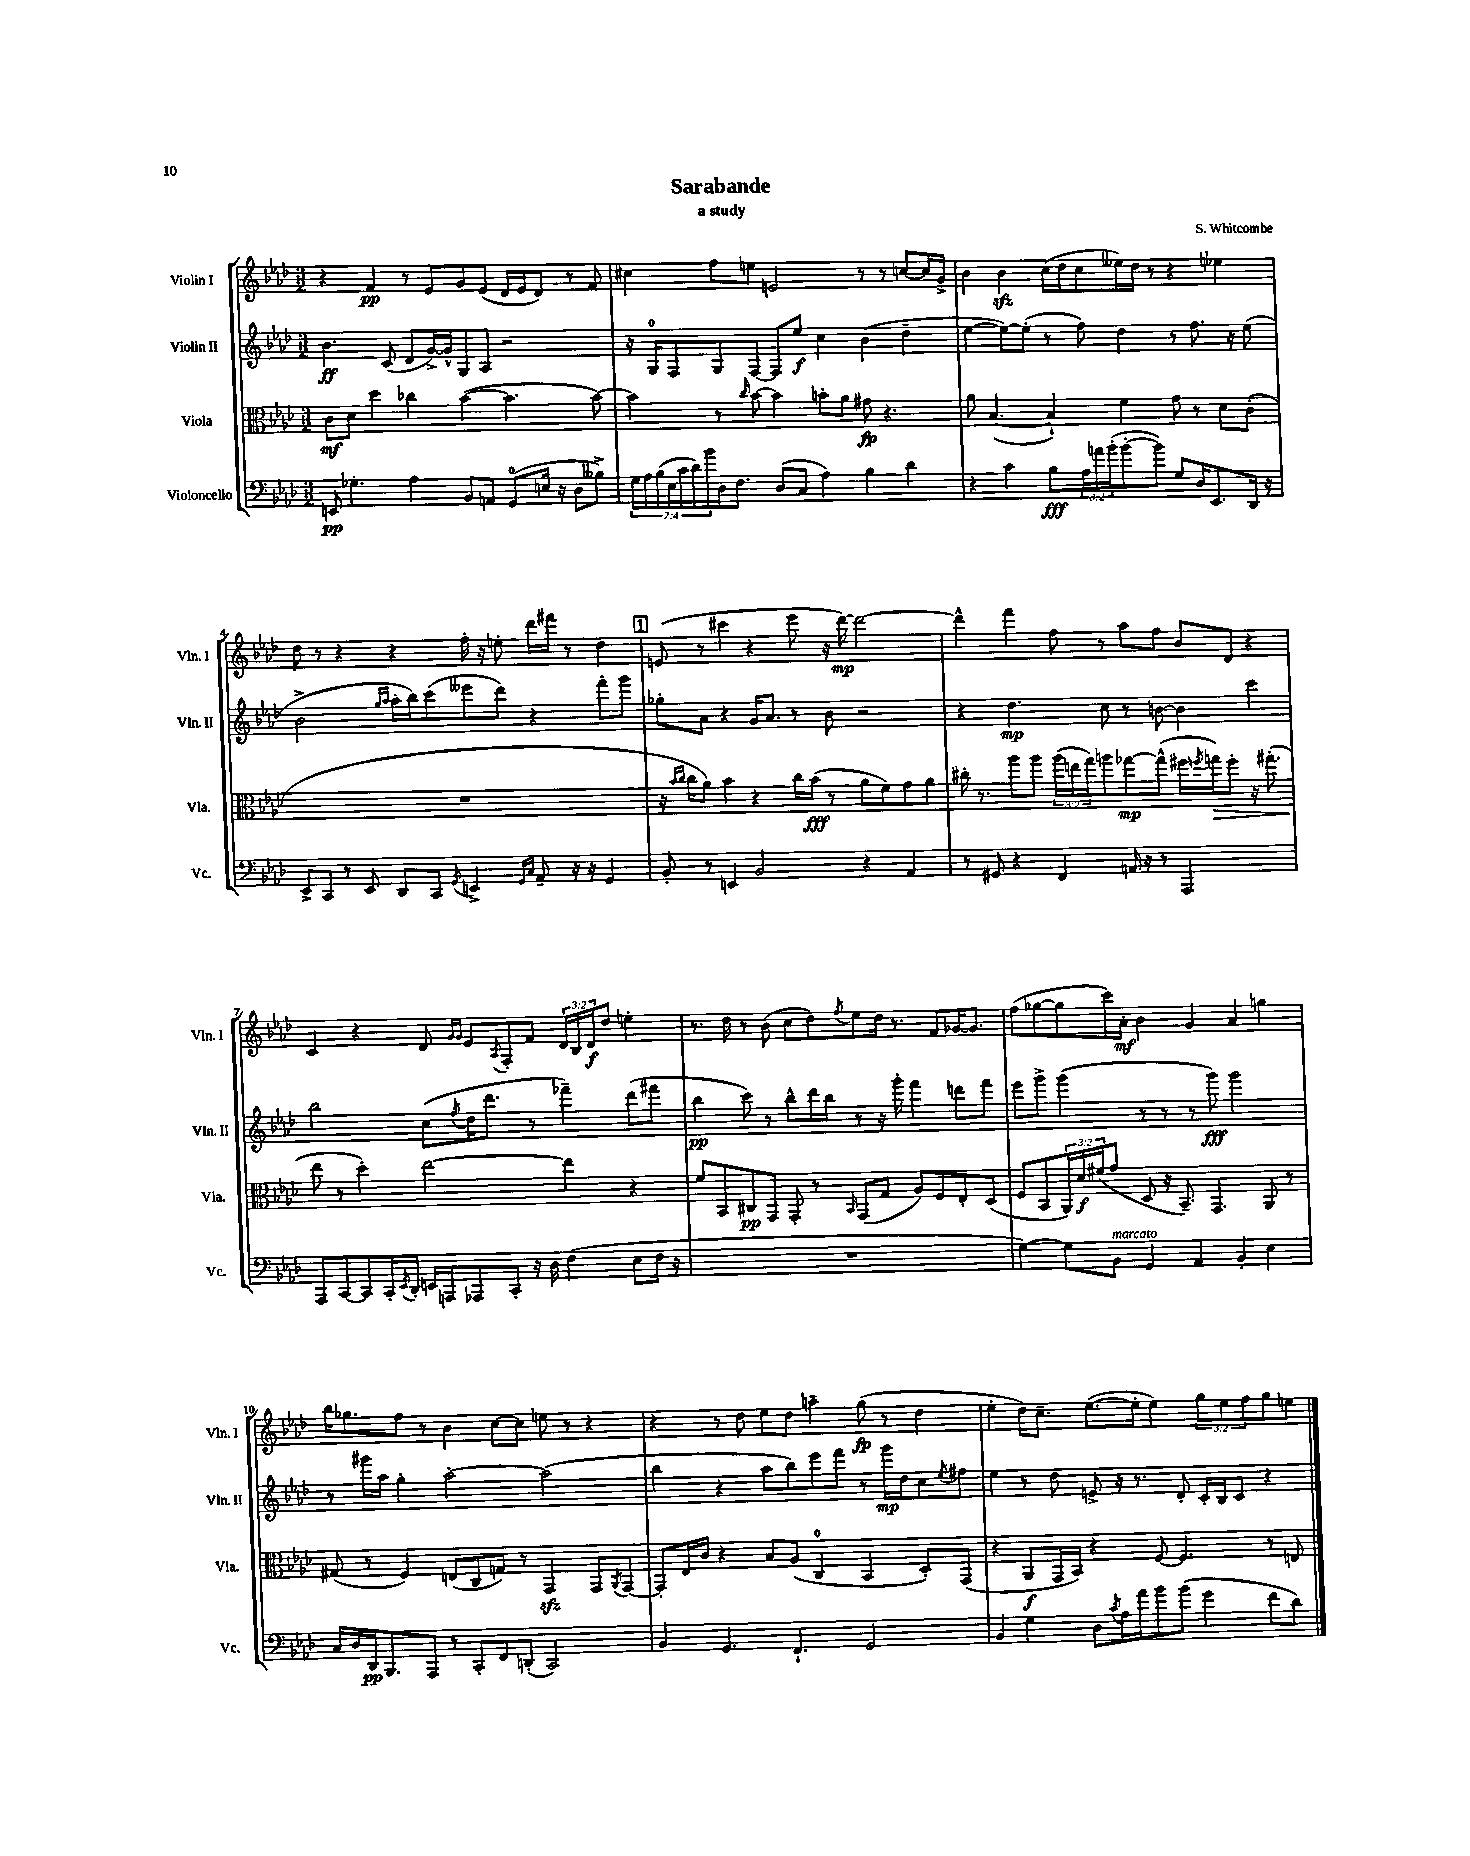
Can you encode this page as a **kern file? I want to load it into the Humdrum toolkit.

**kern	**dynam	**kern	**dynam	**kern	**dynam	**kern	**dynam
*part4	*part4	*part3	*part3	*part2	*part2	*part1	*part1
*staff4	*staff4	*staff3	*staff3	*staff2	*staff2	*staff1	*staff1
*I"Violoncello	*	*I"Viola	*	*I"Violin II	*	*I"Violin I	*
*I'Vc.	*	*I'Vla.	*	*I'Vln. II	*	*I'Vln. I	*
*clefF4	*	*clefC3	*	*clefG2	*	*clefG2	*
*k[b-e-a-d-]	*	*k[b-e-a-d-]	*	*k[b-e-a-d-]	*	*k[b-e-a-d-]	*
*M3/2	*	*M3/2	*	*M3/2	*	*M3/2	*
=1	=1	=1	=1	=1	=1	=1	=1
8EEn/	pp	8c\L	mf	4.b-\	ff	4r	.
4.G-X'\	.	8d-\J	.	.	.	.	.
.	.	4dd-\	.	.	.	4f/	pp
.	.	.	.	(8c/	.	.	.
4A-\	.	4cc-X\	.	8d-/L	.	8r	.
.	.	.	.	[16g^/L)	.	8e-/L	.
.	.	.	.	16g^^/J]	.	.	.
8BB-/L	.	([4b-\	.	8G/	.	8g/	.
8AAn/J	.	.	.	8A-/J	.	(8e-/J	.
(8GG/L	.	4.b-\]	.	2r	.	16d-/LL	.
.	.	.	.	.	.	16e-/J	.
16En/Jk	.	.	.	.	.	8d-/J)	.
16r	.	.	.	.	.	.	.
8D-\L	.	.	.	.	.	8r	.
8B--X^\J)	.	[8b-\)	.	.	.	8f/	.
=2	=2	=2	=2	=2	=2	=2	=2
28G\LL	.	4b-\]	.	16r	.	4cc#X\	.
28A-\	.	.	.	.	.	.	.
.	.	.	.	16G/KL	.	.	.
(28B-\	.	.	.	.	.	.	.
28E-\	.	.	.	.	.	.	.
.	.	.	.	8F/	.	.	.
28c\	.	.	.	.	.	.	.
28d-\)	.	.	.	.	.	.	.
28b-\	.	.	.	.	.	.	.
16D-\J	.	8r	.	8G/	.	8ff\L	.
8.F\J	.	.	.	.	.	.	.
.	.	16qqcc/	.	.	.	.	.
.	.	[8b-\	.	[8F/J	.	8een\J	.
(8D-/L	.	4b-\]	.	8F/L]	.	2en/	.
8C/J	.	.	.	8ee-/J	f	.	.
4A-\)	.	8bn'\L	.	4cc\	.	.	.
.	.	8a-\J	.	.	.	.	.
4B-\	.	8g#X\	fp	(4b-\	.	8r	.
.	.	4.r	.	.	.	8r	.
4d-\	.	.	.	4dd-~\	.	[8ccn/L	.
.	.	.	.	.	.	16cc/L]	.
.	.	.	.	.	.	16g^/JJ	.
=3	=3	=3	=3	=3	=3	=3	=3
4r	.	8a-\	.	[4ee-\	.	4b-\	.
.	.	([4.B-/	.	.	.	.	.
4c\	.	.	.	8ee-\L_)	.	4b-zz\	.
.	.	.	.	(8ee-'\J]	.	.	.
8B-\L	fff	4B-`/])	.	8r	.	(16cc\LL	.
.	.	.	.	.	.	16dd-\J	.
24A-\L	.	.	.	8ff\)	.	8cc\	.
24an\	.	.	.	.	.	.	.
(24b-'\J	.	.	.	.	.	.	.
[8b-'\	.	4f\	.	4dd-\	.	16ee--X\L)	.
.	.	.	.	.	.	16dd-\JJ	.
8b-\J])	.	.	.	.	.	8r	.
8G/L	.	8g\	.	8r	.	4r	.
16D-/K	.	8r	.	8.ff\	.	.	.
8.EE-/	.	.	.	.	.	.	.
.	.	8d-\L	.	.	.	4ee-X\	.
.	.	.	.	16r	.	.	.
16DD-/Jk	.	(8c'\J	.	(8ee-\	.	.	.
16r	.	.	.	.	.	.	.
!!LO:LB:g=z
=4	=4	=4	=4	=4	=4	=4	=4
8EE-^/L	.	1.r	.	2b-^\	.	8dd-\	.
8CC/J	.	.	.	.	.	8r	.
8r	.	.	.	.	.	4r	.
8EE-/	.	.	.	.	.	.	.
.	.	.	.	16qqgg/LL	.	.	.
.	.	.	.	16qqaa-/JJ	.	.	.
8DD-/L	.	.	.	16aa-'\LL	.	4r	.
.	.	.	.	16bb-\J)	.	.	.
8CC/J	.	.	.	(8ccc\	.	.	.
8qGG/	.	.	.	.	.	.	.
4EEn^/	.	.	.	8eee--X\	.	16ff'\	.
.	.	.	.	.	.	16r	.
.	.	.	.	8ddd-\J)	.	8een'\	.
16qqGG/LL	.	.	.	.	.	.	.
16qqC/JJ	.	.	.	.	.	.	.
8AA-~/	.	.	.	4r	.	16ddd-\LL	.
.	.	.	.	.	.	16fff#X\JJ	.
16r	.	.	.	.	.	8r	.
16r	.	.	.	.	.	.	.
4GG/	.	.	.	8fff'\L	.	4dd-\	.
.	.	.	.	8ggg\J	.	.	.
!!LO:REH:place=s1:t=1
=5	=5	=5	=5	=5	=5	=5	=5
8BB-'/	.	16r	.	8gg-X'\L	.	(8en/	.
.	.	16qqb-/LL	.	.	.	.	.
.	.	16qqcc/JJ	.	.	.	.	.
.	.	16cc\KL	.	.	.	.	.
8r	.	8a-\J)	.	8a-\J	.	8r	.
4EEn/	.	4b-\	.	4r	.	4ccc#X\	.
2BB-/	.	4r	.	16g/KL	.	4r	.
.	.	.	.	8.a-/J	.	.	.
.	.	16cc\LL	.	8r	.	8eee-\	.
.	.	(16b-\JJ	fff	.	.	.	.
.	.	8r	.	8b-\	.	16r	.
.	.	.	.	.	.	[16ddd-\)	mp
4r	.	8a-\L	.	2r	.	2ddd-\_	.
.	.	8f\)	.	.	.	.	.
4AA-/	.	8g\	.	.	.	.	.
.	.	8a-\J	.	.	.	.	.
=6	=6	=6	=6	=6	=6	=6	=6
8r	.	16cc#X'\	.	4r	.	4ddd-^^\]	.
.	.	8.r	.	.	.	.	.
8GG#X/	.	.	.	.	.	.	.
4r	.	8aa-\L	.	4.dd-\	mp	4fff\	.
.	.	8aa-\J	.	.	.	.	.
4FF/	.	(24aa-\LL	.	.	.	8ff\	.
.	.	24een\	.	.	.	.	.
.	.	24gg\J)	.	.	.	.	.
.	.	8aan\	.	8cc\	.	8r	.
16AAn/	.	[8gg-X\	mp	8r	.	8aa-\L	.
16r	.	.	.	.	.	.	.
8r	.	(8gg-^^\J]	.	[8bn\	.	8ff\J	.
2AAA-/	.	16ff#X\LL	.	4b\]	.	8b-/L	.
.	.	8qffn/	.	.	.	.	.
!	!	!	!LO:HP:b	!	!	!	!
.	.	16ggn\J)	>	.	.	.	.
.	.	8ff'\J	.	.	.	8d-/J	.
.	.	16r	.	4ccc\	.	4r	.
.	.	(8.gg#X'\	.	.	.	.	.
!!LO:LB:g=z
=7	=7	=7	=7	=7	=7	=7	=7
8AAA-/L	.	8ee-\	.	2bb-\	.	4c/	.
[8CC/	.	8r	]	.	.	.	.
8CC/]	.	4dd-'\)	.	.	.	4r	.
16CC'/L	.	.	.	.	.	.	.
8qEE-/	.	.	.	.	.	.	.
16DD-'/JJ	.	.	.	.	.	.	.
16EEn/LL	.	[2ee-\	.	(8cc\L	.	8d-/	.
16AAAn/J	.	.	.	.	.	.	.
.	.	.	.	.	.	16qqg/LL	.
.	.	.	.	8qff/	.	16qqg/JJ	.
8AAA-X/	.	.	.	16dd-\K	.	8e-/L	.
.	.	.	.	8.ddd-\J	.	.	.
.	.	.	.	.	.	8qA-/	.
8CC'/J	.	.	.	.	.	8F'/	.
16r	.	.	.	8r	.	8f/J	.
16D-\	.	.	.	.	.	.	.
(4F\	.	4ee-\]	.	4fff-X~\)	.	24d-/LL	.
.	.	.	.	.	.	24B-/	.
.	.	.	.	.	.	24d-/J	f
.	.	.	.	.	.	8dd-/J	.
8E-\L	.	4r	.	(8ddd-\L	.	4een'\	.
16F\Jk	.	.	.	8fff#X\J	.	.	.
16r	.	.	.	.	.	.	.
=8	=8	=8	=8	=8	=8	=8	=8
1.r	.	8f/L	.	4bb-\	pp	8.r	.
.	.	8BB-/	.	.	.	.	.
.	.	.	.	.	.	16dd-\	.
.	.	8C#X/	pp	8ccc\)	.	8r	.
.	.	8GG/J	.	8r	.	(8b-\	.
.	.	8GG'/	.	8bb-^^\L	.	8cc\L	.
.	.	8r	.	16ddd-\L	.	8dd-\)	.
.	.	.	.	16bb-\JJ	.	.	.
.	.	16qqBB-/	.	.	.	8qff/	.
.	.	(8GG/L	.	8r	.	8ee-\	.
.	.	8G/J	.	16r	.	16dd-\Jk	.
.	.	.	.	16ggg'\	.	8.r	.
.	.	8A-/L)	.	4fff\	.	.	.
.	.	8F/	.	.	.	8f/L	.
.	.	8E-'/	.	8dddn\L	.	[16g-X/K	.
.	.	.	.	.	.	8.g-/J]	.
.	.	(8D-/J	.	8fff\J	.	.	.
=9	=9	=9	=9	=9	=9	=9	=9
[4G\)	.	8F/L	.	8eee-\L	.	(8ff\L	.
.	.	8BB-/	.	8ggg^\J	.	[8gg-X\	.
8G\L]	.	24AA-/L)	.	(4ggg\	.	8gg-\]	.
.	.	24d-/	f	.	.	.	.
.	.	(24f#X/J	.	.	.	.	.
!LO:TX:a:i:t=marcato	!	!	!	!	!	!	!
8BB-\J	.	8g/J	.	.	.	16ccc\L)	.
.	.	.	.	.	.	16a-'\JJ	mf
4GG/	.	8D-/	.	8r	.	4b-\	.
.	.	16r	.	8r	.	.	.
.	.	8.BB-~/)	.	.	.	.	.
4AA-/	.	.	.	8r	.	4g/	.
.	.	4.GG/	.	8ggg\)	fff	.	.
4BB-'/	.	.	.	2ggg\	.	4a-/	.
4E-\	.	8AA-/	.	.	.	4ggn\	.
.	.	8r	.	.	.	.	.
!!LO:LB:g=z
=10	=10	=10	=10	=10	=10	=10	=10
16C/LL	.	(8G#X/	.	8r	.	16bb-\KL	.
16D-/	.	.	.	.	.	8.gg-X\	.
16DD-/J	pp	8r	.	16ggg#X\LL	.	.	.
8.BBB-/	.	.	.	16aa-\JJ	.	.	.
.	.	4F/)	.	4gg'\	.	8ff\J	.
8AAA-/J	.	.	.	.	.	8r	.
8r	.	(8En/L	.	[2aa-'\	.	4b-\	.
8CC'/L	.	8C/	.	.	.	.	.
8FF/	.	8Gn/J)	.	.	.	[8cc\L	.
(8DDn'/J	.	8r	.	.	.	8cc\J]	.
2CC/)	.	4GGzz/	.	(2aa-\]	.	8een\	.
.	.	.	.	.	.	8r	.
.	.	8GG/L	.	.	.	4r	.
.	.	8qAA-/	.	.	.	.	.
.	.	[8GG/J	.	.	.	.	.
=11	=11	=11	=11	=11	=11	=11	=11
4BB-/	.	8GG'/L]	.	4bb-\	.	4r	.
.	.	16E-/L	.	.	.	.	.
.	.	16c/JJ	.	.	.	.	.
4.GG/	.	4r	.	4r	.	8r	.
.	.	.	.	.	.	8dd-\	.
.	.	8B-/L	.	8aa-\L	.	8ee-\L	.
4.FF`/	.	(8A-/J	.	8bb-\)	.	8dd-\J	.
.	.	4C/	.	8eee-\	.	4aan~\	.
.	.	.	.	8fff\J	.	.	.
2GG/	.	4BB-/	.	8r	.	(8gg\	fp
.	.	.	.	16ggg\LL	mp	8r	.
.	.	.	.	16dd-\J	.	.	.
.	.	8D-'/L)	.	8cc\	.	4dd-\	.
.	.	.	.	8qee-/	.	.	.
.	.	(8GG/J	.	8ff#X\J	.	.	.
=12	=12	=12	=12	=12	=12	=12	=12
4BB-/	.	4r	.	4ee-\	.	4ee-'\	.
4G\	.	8AA-/L	f	8r	.	16dd-\KL)	.
.	.	.	.	.	.	8.cc~\J	.
.	.	16GG/L	.	8dd-\	.	.	.
.	.	16BB-/JJ)	.	.	.	.	.
8D-\L	.	4r	.	8en^/	.	([8.ee-\L	.
8qc/	.	.	.	.	.	.	.
16A-\L	.	.	.	16r	.	.	.
16a-\J	.	.	.	8.r	.	16ee-'\Jk]	.
8b-\	.	[8F/	.	.	.	4ee-\)	.
(8b-\J	.	4.F/]	.	8d-'/	.	.	.
4g\	.	.	.	16c'/LL	.	12gg\L	.
.	.	.	.	16B-/J	.	.	.
.	.	.	.	.	.	12ee-\	.
.	.	.	.	8c/J	.	.	.
.	.	.	.	.	.	12ff\	.
8f\L	.	8r	.	4r	.	8gg\	.
8d-\J)	.	8En/	.	.	.	8een\J	.
==	==	==	==	==	==	==	==
*-	*-	*-	*-	*-	*-	*-	*-
